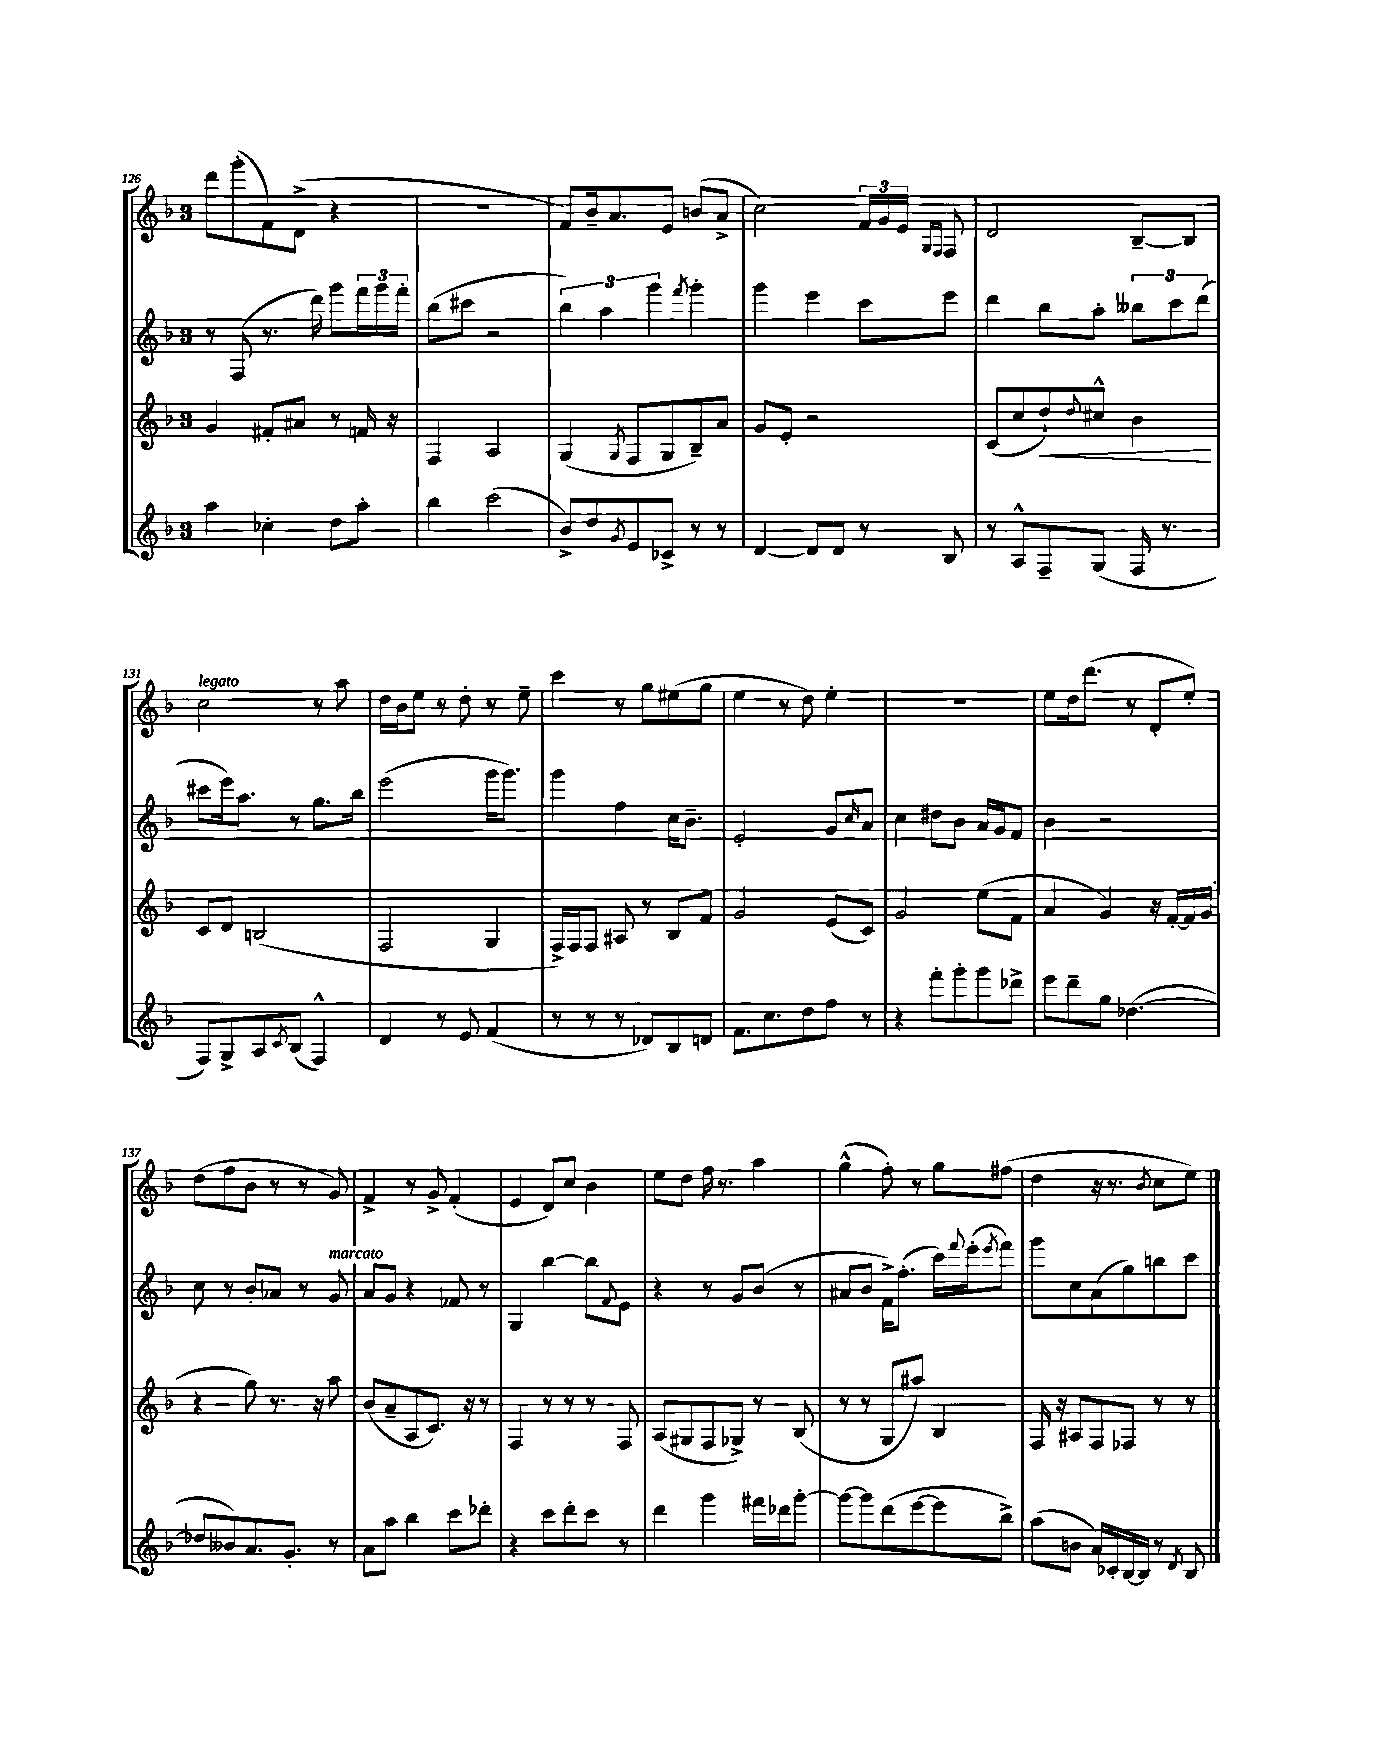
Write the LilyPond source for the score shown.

<<
\new StaffGroup <<
\new Staff = "s0" {
    \clef treble \key f \major \once \override Staff.TimeSignature.style = #'single-digit \time 3/4
    d'''8 g'''8-.( f'8) d'8->( r4 |
    R2. |
    f'8) bes'16-- a'8. e'8 b'8( a'8-> |
    c''2) \tuplet 3/2 { f'16 g'16 e'16 } \grace { g16 f16 } f8 |
    d'2 bes8~-- bes8 |
    c''2^\markup { \italic "legato" } r8 a''8 |
    d''16 bes'16 e''8 r8 d''8-. r8 e''8-- |
    c'''4 r8 g''8 eis''8( g''8 |
    e''4 r8 d''8) e''4-. |
    R2. |
    e''8 d''16 d'''8.( r8 d'8-. e''8-.) |
    d''8( f''8 bes'8 r8 r8 g'8) |
    f'4-> r8 g'8-> f'4-.( |
    e'4 d'8) c''8 bes'4 |
    e''8 d''8 f''16 r8. a''4 |
    g''4-^( f''8-.) r8 g''8 fis''8( |
    d''4 r16 r8. \acciaccatura { bes'8 } c''8 e''8) \bar "|." |
}
\new Staff = "s1" {
    \clef treble \key f \major \once \override Staff.TimeSignature.style = #'single-digit \time 3/4
    r8 f8( r8. d'''16) g'''8 \tuplet 3/2 { f'''16 g'''16 f'''16-. } |
    bes''8( cis'''8 r2 |
    \tuplet 3/2 { bes''4) a''4 g'''4 } \acciaccatura { f'''8 } g'''4-. |
    g'''4 e'''4 c'''8 e'''8 |
    d'''4 bes''8 a''8-. \tuplet 3/2 { beses''8 c'''8 d'''8( } |
    cis'''8 e'''16) a''8. r8 g''8. bes''16 |
    e'''2( g'''16 g'''8.) |
    g'''4 f''4 c''16 bes'8.-- |
    e'2-. g'8 \grace { c''16 } a'8 |
    c''4 dis''8 bes'8 a'16 g'16 f'8 |
    bes'4 r2 |
    c''8 r8 bes'8-. aes'8 r8 g'8^\markup { \italic "marcato" } |
    a'8 g'8 r4 fes'8 r8 |
    g4 bes''4~ bes''8 \appoggiatura { f'8 } e'8 |
    r4 r8 g'8 bes'8( r8 |
    ais'8 bes'8 f'16->) f''8.-.( c'''16) \appoggiatura { f'''8 } e'''16-.( \acciaccatura { e'''8 } f'''8) |
    g'''8 c''8 a'8( g''8) b''8 c'''8 \bar "|." |
}
\new Staff = "s2" {
    \clef treble \key f \major \once \override Staff.TimeSignature.style = #'single-digit \time 3/4
    g'4 fis'8-. ais'8 r8 f'16 r16 |
    f4 a2 |
    g4( \acciaccatura { g8 } f8 g8 bes8--) a'8 |
    g'8 e'8-. r2 |
    c'8( c''8 d''8-!\<) \appoggiatura { d''8 } cis''8-^ bes'4\! |
    c'8 d'8 b2( |
    f2 g4 |
    f16->) f16 f8 ais8 r8 bes8 f'8 |
    g'2 e'8( c'8) |
    g'2 e''8( f'8 |
    a'4 g'4) r16 f'16~-. f'16 g'16( |
    r4 g''8) r8. r16 a''8 |
    bes'8( a'8-- a8 c'8.) r16 r8 |
    f4 r8 r8 r8 f8 |
    a8( gis8 f8 ges8->) r8 bes8( |
    r8 r8 g8 ais''8) bes4 |
    f16 r16 ais8 f8 fes8 r8 r8 \bar "|." |
}
\new Staff = "s3" {
    \clef treble \key f \major \once \override Staff.TimeSignature.style = #'single-digit \time 3/4
    a''4 ces''4-. d''8 a''8-. |
    bes''4 c'''2( |
    bes'8->) d''8 \acciaccatura { g'8 } e'8 ces'8-> r8 r8 |
    d'4~ d'8 d'8 r8 bes8 |
    r8 a8-^ f8-- g8( f16 r8. |
    f8) g8-> a8 \acciaccatura { c'8 } bes8( f4-^) |
    d'4 r8 e'8 f'4( |
    r8 r8 r8 des'8) bes8 d'8 |
    f'8. c''8. d''8 f''8 r8 |
    r4 f'''8-. g'''8-. g'''8 des'''8-> |
    e'''8 d'''8-- g''8 des''4.~( |
    des''8 beses'8) a'8. g'8.-. r8 |
    a'8 a''8 bes''4 c'''8 des'''8-. |
    r4 c'''8 d'''8-. c'''8 r8 |
    d'''4 g'''4 fis'''16 des'''16 g'''8~-. |
    g'''8~ g'''8 d'''8( e'''8~ e'''8 bes''8->) |
    a''8( b'8 a'16) ces'16-. bes16~ bes16 r8 \acciaccatura { d'8 } bes8 \bar "|." |
}
>>
>>
\layout { \context { \Score currentBarNumber = #126 } }
